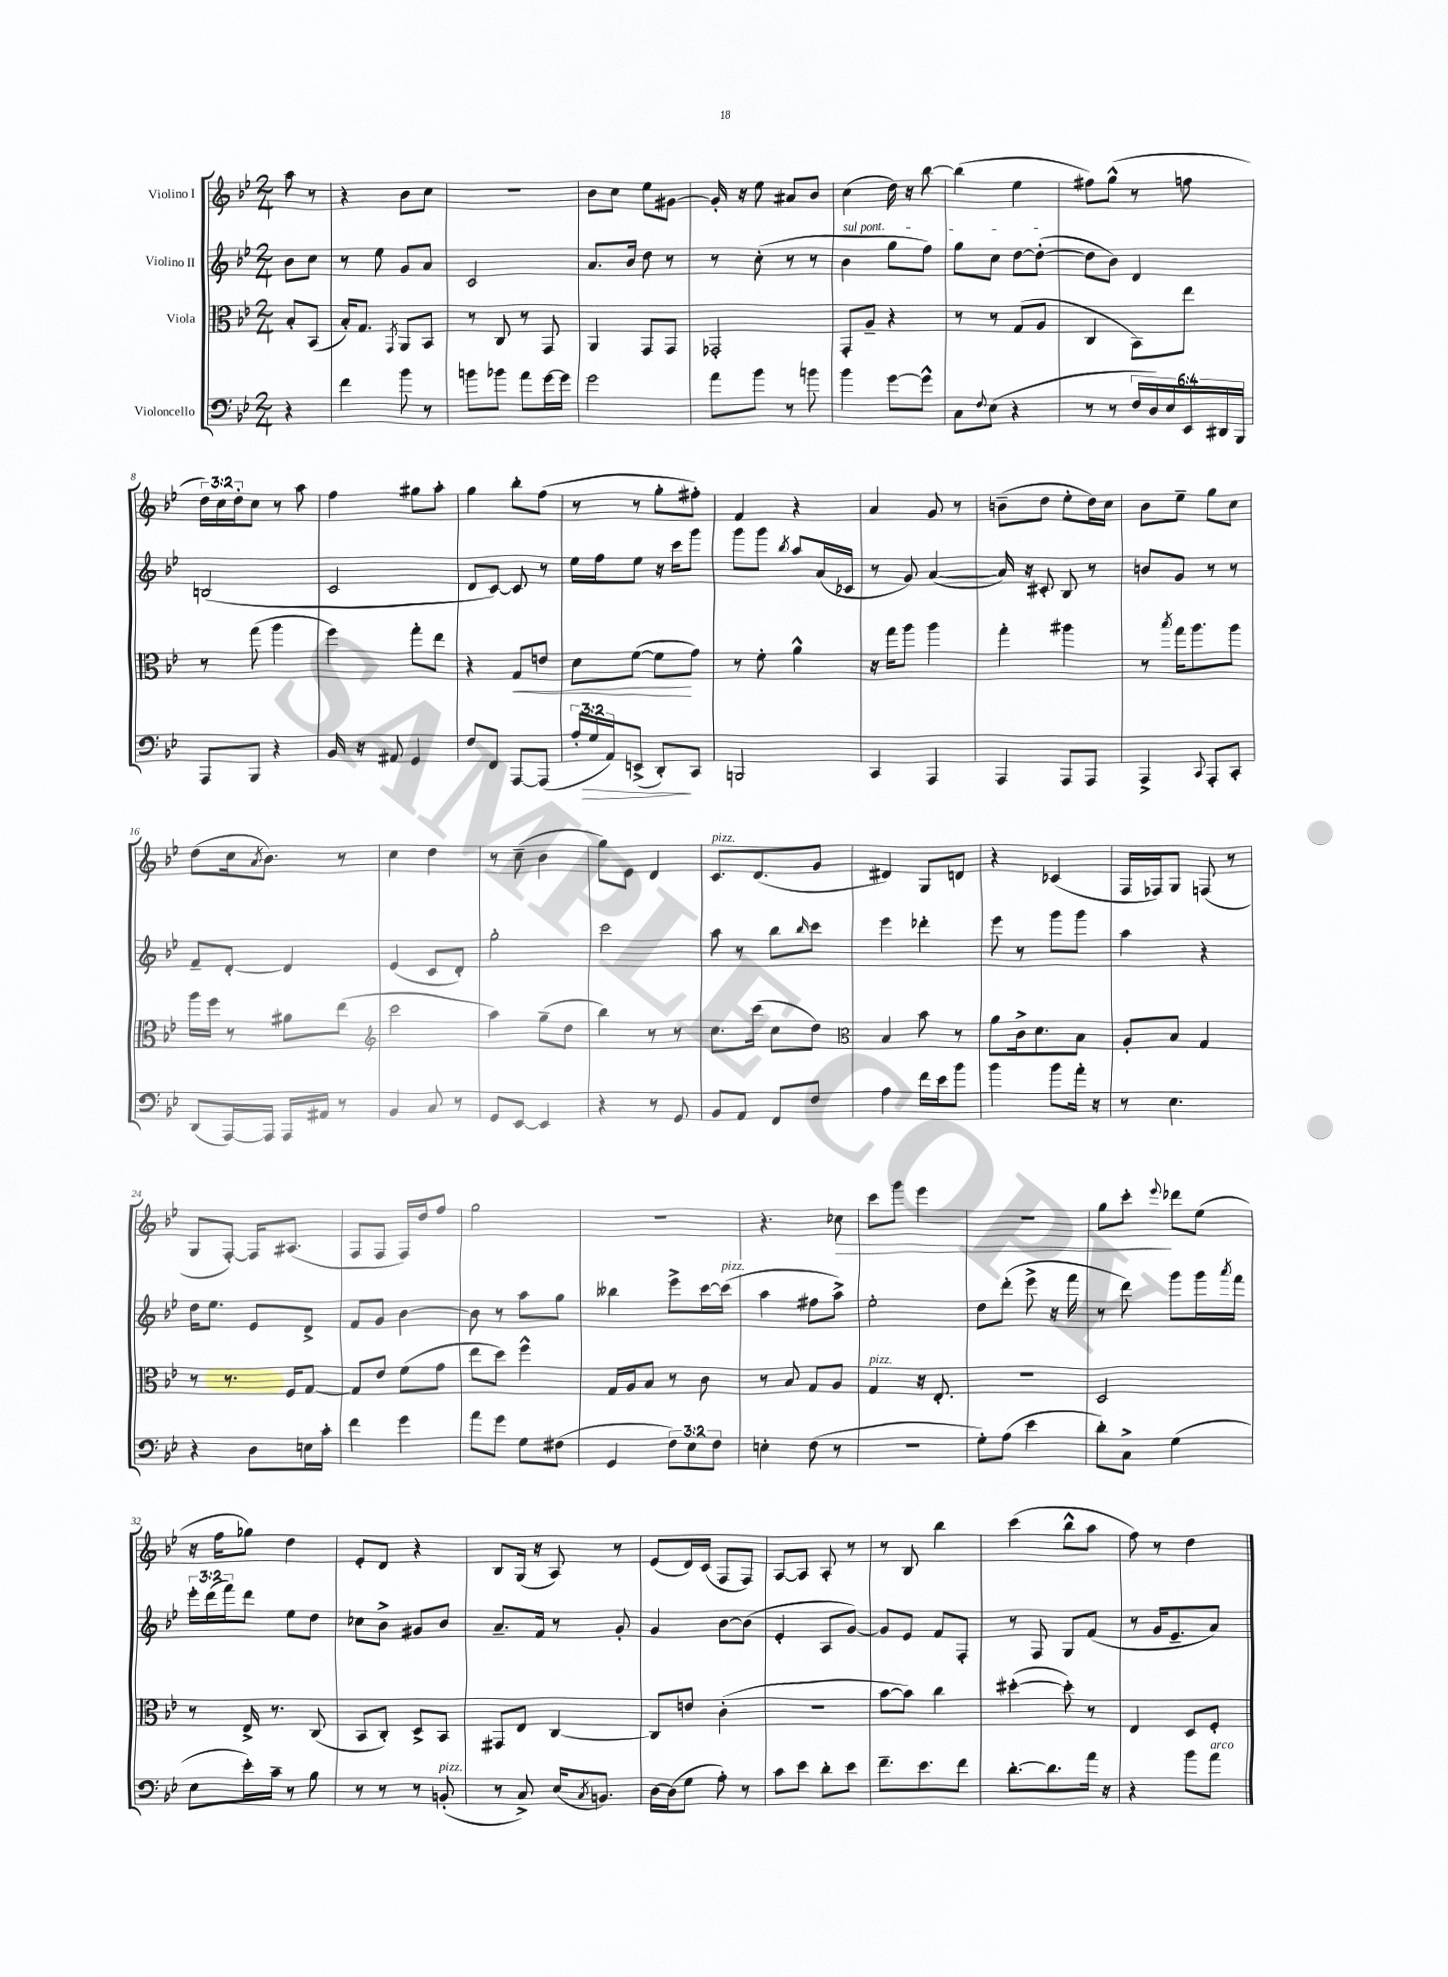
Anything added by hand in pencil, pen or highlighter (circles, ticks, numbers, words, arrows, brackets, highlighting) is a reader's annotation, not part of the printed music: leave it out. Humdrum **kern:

**kern	**kern	**kern	**kern
*staff4	*staff3	*staff2	*staff1
*clefF4	*clefC3	*clefG2	*clefG2
*k[b-e-]	*k[b-e-]	*k[b-e-]	*k[b-e-]
*M2/4	*M2/4	*M2/4	*M2/4
4r	8B-'/L	8b-\L	8aa\
.	(8BB-/J	8cc\J	8r
=	=	=	=
4f\	16B-'/LK)	8r	4r
.	8.G/J	.	.
.	.	8ee-\	.
.	8qGG/	.	.
8b-\	8AA/L	8g/L	8b-\L
8r	8BB-/J	8a/J	8cc\J
=	=	=	=
8b\L	8r	2c/	2r
8b-\J	8C/	.	.
8a\L	8r	.	.
[16g\L	8GG/	.	.
16g\]JJ	.	.	.
=	=	=	=
2g\	4AA/	8.a/L	8b-\L
.	.	.	8cc\J
.	.	16b-/Jk	.
.	8GG/L	8dd\	8ee-\L
.	8GG/J	8r	[8g#\J
=	=	=	=
8a\L	2GG-'/	8r	16g#'/]
.	.	.	16r
8b-\J	.	(8cc'\	8ee-\
8r	.	8r	8a#/L
8b\	.	8r	8b-/J
=	=	=	=
4b-\	8GG'/L	4b-\	(4cc\
.	8A~/J	.	.
[8g\L	4r	8gg\L	16dd\)
.	.	.	16r
8g^^\]J	.	8ff\J)	[8bb-\
=	=	=	=
8C\L	8r	8gg\L	(4bb-\]
8qqF/	.	.	.
(8E-\J	8r	8cc\J	.
4r	(8G/L	[8dd\L	4ee-\
.	8A/J	(8dd'\_J	.
=	=	=	=
8r	4C/	8dd\]L	8ff#\L)
8r	.	8b-\J)	(8gg^^\J
24F/LL	8BB-\L)	4d/	8r
24D/)	.	.	.
24E-/	.	.	.
24EE-/	8ee-\J	.	8ff\
24DD#/	.	.	.
24BBB-/JJ	.	.	.
=	=	=	=
8AAA/L	8r	(2B/	24dd\LL)
.	.	.	24cc\
.	.	.	24dd'\J
8BBB-/J	(8gg\	.	8cc\J
4r	4aa\	.	8r
.	.	.	8aa\
=	=	=	=
16BB-/	4ff\)	2c/	4ff\
16r	.	.	.
8AA#/	.	.	.
4GG/	8gg'\L	.	8gg#\L
.	8ee-\J	.	8aa'\J
=	=	=	=
8F/L	4r	8d/L	4gg\
8FF/J	.	[8c/J)	.
[8AAA/L	8G/L	8c/]	8bb-'\L
(8AAA/]J	8e/J	8r	(8ff\J
=	=	=	=
24A'/LL	8d\L	16ee-\LL	8r
24G/	.	.	.
.	.	16ff\J	.
24AA/J)	.	.	.
(8EE^/J	([8f\J	8ee-\J	8r
8DD'/L)	8f\]L	16r	8gg'\L
.	.	16ccc\LK	.
8CC/J	8g\J)	8ggg\J	8ff#'\J)
=	=	=	=
2BBB/	8r	8ggg\L	4f/
.	8f'\	8ggg\J	.
.	.	8qbb-/	.
.	4a^^\	8aa/L	4r
.	.	(16a/L	.
.	.	16c-/JJ	.
=	=	=	=
4CC/	16r	8r	4a/
.	16gg\LK	.	.
.	8aa\J	8g/)	.
4AAA/	4aa\	([4a/	8g/
.	.	.	8r
=	=	=	=
4AAA/	4gg'\	16a/])	(8b~\L
.	.	16r	.
.	.	8c#'/	8dd\J
8AAA/L	4aa#\	8B-/	8ee-'\L
8AAA/J	.	8r	16dd\L)
.	.	.	16cc\JJ
=	=	=	=
4AAA^/	8r	8b/L	8b-\L
.	8qbb-/	.	.
.	16gg\LK	8g/J	8ee-~\J
.	8.aa\	.	.
8qqCC/	.	.	.
8AAA'/L	.	8r	8gg\L
8CC'/J	8aa\J	8r	8cc\J
=	=	=	=
(8DD/L	16aa\LL	8f~/L	(8dd\L
.	16ff\JJ	.	.
[16AAA/L)	8r	[8d'/J	16cc\k
.	.	.	8qa/
16AAA/]JJ	.	.	8.b-\J)
16AAA/LL	8a#\L	4d/]	.
16AA#/JJ	.	.	.
8r	(8ee-\J	.	8r
=	=	=	=
*	*clefG2	*	*
4BB-/	2ccc\	(4e-/	4cc\
8C/	.	8c/L	4dd\
8r	.	8d'/J)	.
=	=	=	=
8GG/L	4aa\)	2gg'\	8r
[8EE-/J	.	.	(8cc~\
4EE-/]	(8gg~\L	.	4b-\
.	8dd\J	.	.
=	=	=	=
4r	4bb-\)	2ccc\	8gg\L)
.	.	.	8e-\J
8r	8r	.	4d/
8GG/	8r	.	.
=	=	=	=
8BB-/L	8.cc\L	8aa\	8.c/L
8AA/J	.	8r	.
.	(16ccc\Jk	.	(8.d/
8FF/L	8cc\L	8bb-\L	.
.	.	16qqbb-/	.
8F/J	8dd\J)	8ccc\J	8g/J
=	=	=	=
*	*clefC3	*	*
4A\	4B-/	4eee-\	4d#/)
16f\LL	8b-\	4ddd-'\	8G/L
16e-\J	.	.	.
8b-\J	8r	.	8d/J
=	=	=	=
4b-\	8a\L	8eee-\	4r
.	16c^\k	8r	.
.	8.d\	.	.
8b-\L	.	8ggg\L	(4c-/
16a'\Jk	8B-\J	8ggg\J	.
16r	.	.	.
=	=	=	=
8r	8A'/L	4aa\	16F/LL
.	.	.	16F-/J)
4.E-\	8B-/J	.	8G/J
.	4G/	4r	(8F/
.	.	.	8r
=	=	=	=
4r	8r	16dd\LK	8G/L
.	.	8.ee-\J	.
.	8.r	.	[8F'/J)
8D\L	.	8e-/L	16F/]LK
.	16F/LK	.	(8.A#/J
16E\L	[8G/J	8d^/J	.
16c'\JJ	.	.	.
=	=	=	=
4f\	8G/]L	8f/L	8F/L
.	8e-/J	8g/J	8F/J
4g\	(8f\L	[4b-\	16F/LL)
.	.	.	16dd/J
.	8g\J	.	8ff/J
=	=	=	=
8a\L	8ee-\L	8b-\]	2gg\
8g\J	8dd\J)	8r	.
8G\L	4ff^^\	8aa\L	.
(8F#\J	.	8gg\J	.
=	=	=	=
4GG/	16G/LL	4bb--\	2r
.	16A/J	.	.
.	8B-/J	.	.
12F\L)	8r	8eee-^\L	.
12E-\	.	.	.
.	8c\	[16ccc\L	.
12F\J	.	.	.
.	.	(16ccc\]JJ	.
=	=	=	=
4E'\	8r	4aa\	4.r
.	8B-/	.	.
(8F\	8G/L	8ff#\L	.
8r	8A/J	8aa^\J)	8cc-\
=	=	=	=
2r	4G/	2ee-'\	8ccc\L
.	.	.	8ggg\J
.	16r	.	4eee-\
.	8.E-'/	.	.
=	=	=	=
8G'\L)	2r	8dd\L	2r
(8A\J	.	(8ddd'\J	.
4e-\	.	8eee-^\	.
.	.	16r	.
.	.	16fff\	.
=	=	=	=
8d'\L)	2D/	8r	8gg\L
8C^\J	.	8ddd\)	8ccc'\J
.	.	.	8qqeee-/
(4G\	.	8ggg\L	8ddd-\L
.	.	16ggg\L	(8ee-\J
.	.	8qaaa/	.
.	.	16fff\JJ	.
=	=	=	=
8E-\L	8r	24eee-'\LL	16r
.	.	(24ddd\	.
.	.	.	16ff\LK
.	.	24fff\J)	.
16e-'\L)	16E-^/	8ddd\J	8gg-\J)
16c~\JJ	8.r	.	.
8r	.	8ee-\L	4dd\
8B-\	(8C/	8dd\J	.
=	=	=	=
8r	8BB-/L	8cc-\L	8e-'/L
8r	8C'/J)	8b-^\J	8d/J
8r	8D^/L	8g#/L	4r
(8BB'/	8BB-/J	8b-/J	.
=	=	=	=
8r	8GG#/L	8.a~/L	8B-/L
8C^/)	8E-/J	.	(16G/Jk
.	.	16f/Jk	16r
(16E-/LK	[4C/	8r	8A/)
8qC/	.	.	.
8.BB/J)	.	.	.
.	.	8g'/	8r
=	=	=	=
[16D\LL	8C/]L	4g/	(8e-/L
(16D\]J	.	.	.
8G\J	8e/J	.	16d/L)
.	.	.	(16c/JJ
8A'\)	(4c'\	[8b-\L	8F/L
8r	.	(8b-\]J	8F/J)
=	=	=	=
8c\L	2r	4e-'/	[8A/L
8e-\J	.	.	8A/]J
8d'\L	.	8A/L	8A'/
8e-\J	.	[8g/J)	8r
=	=	=	=
8.f~\L	[8b-\L	8g/]L	8r
.	8b-\]J)	8e-/J	8B-/
8.e-\	.	.	.
.	4cc\	8f/L	4bb-\
8f\J	.	8F'/J	.
=	=	=	=
[8.d'\L	([4dd#'\	8r	(4ccc\
.	.	8F/	.
8.d\]	.	.	.
.	8dd#'\])	8G/L	8bb-^^\L
16a\Jk	8r	(8f/J	8aa\J
16r	.	.	.
=	=	=	=
4r	4E-/	8r	8ff\)
.	.	16g/LK	8r
.	.	8.e-~/	.
8b-\L	8D/L	.	4dd\
8a\J	8F'/J	8a/J)	.
==	==	==	==
*-	*-	*-	*-
